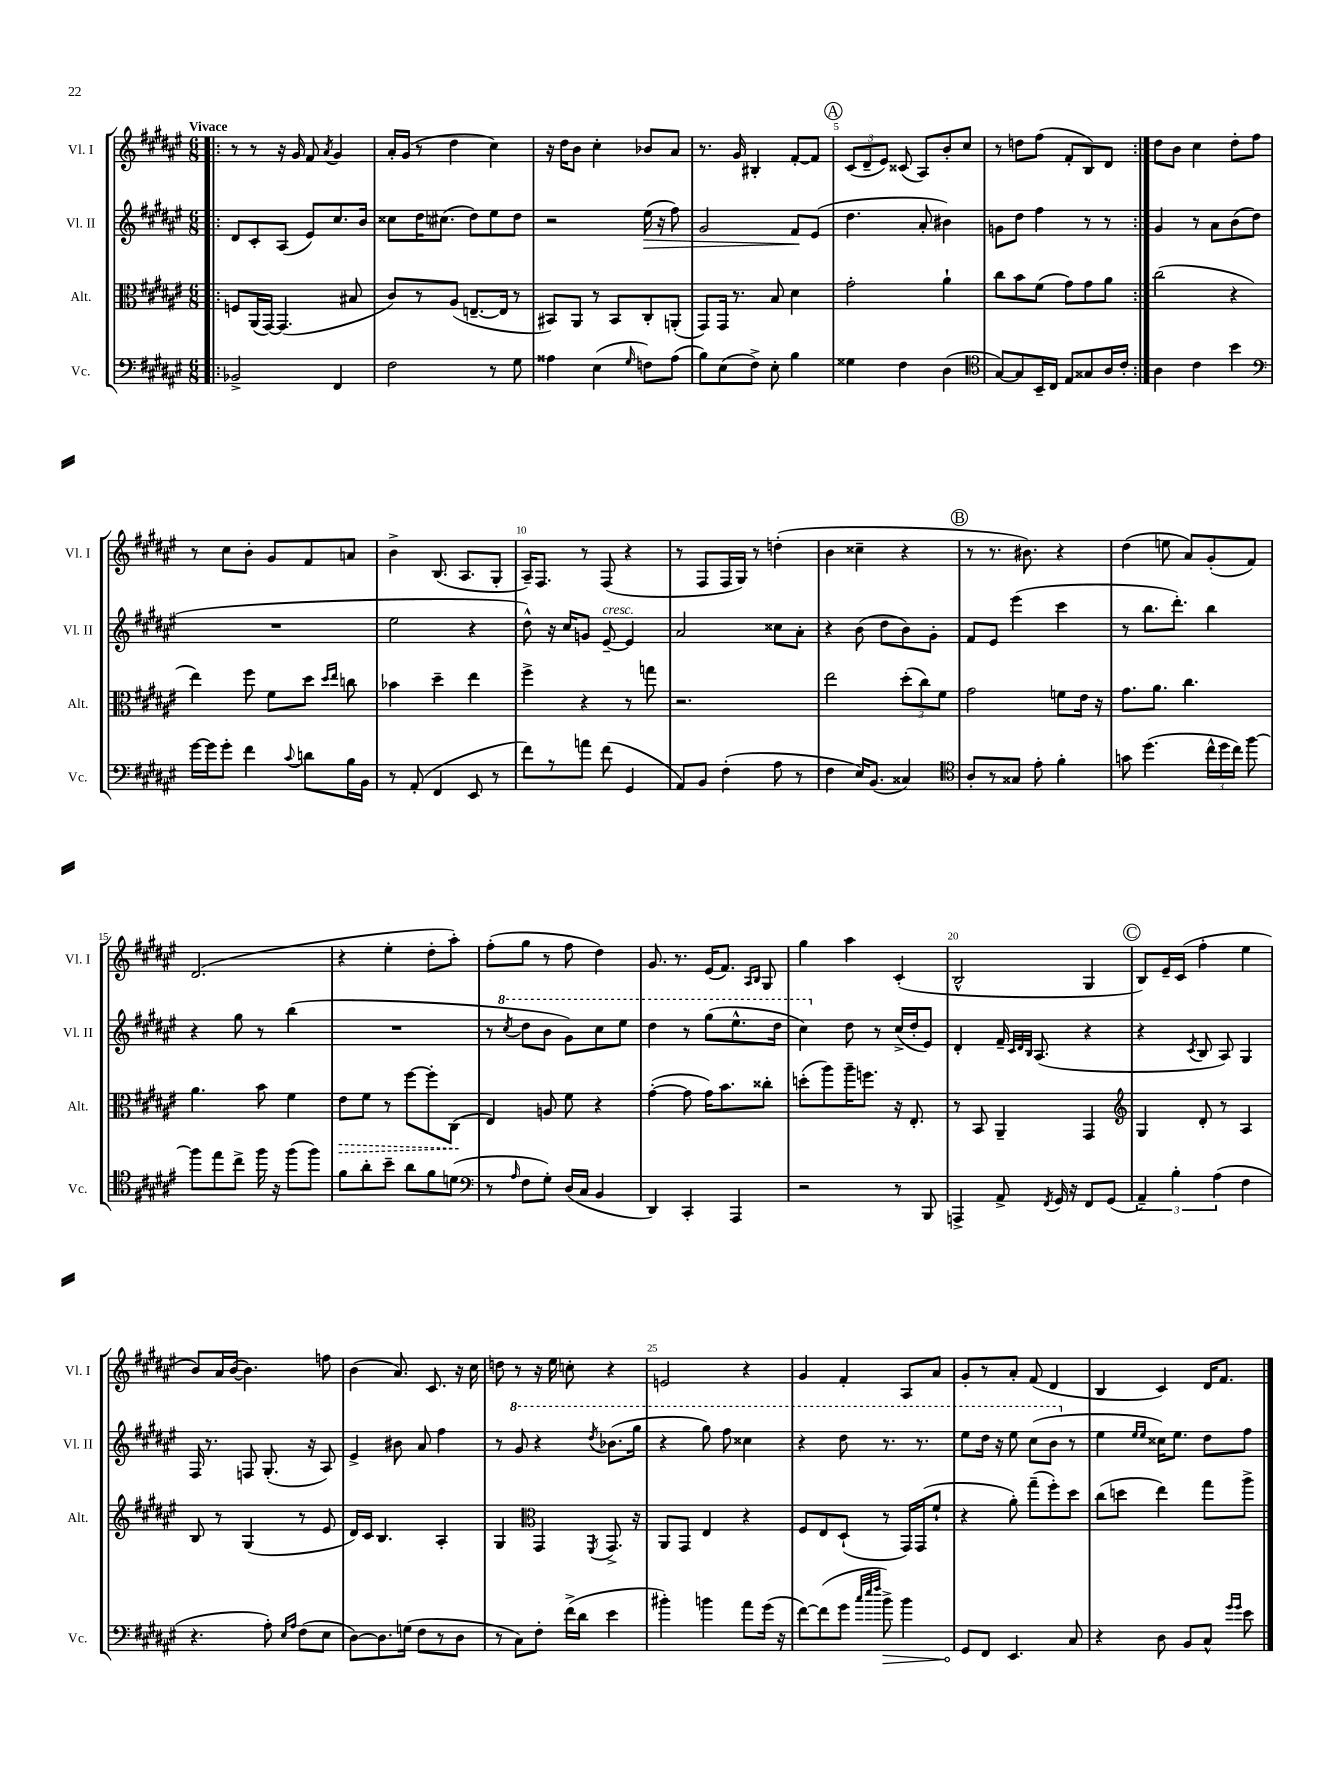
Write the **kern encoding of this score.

**kern	**kern	**kern	**kern
*staff4	*staff3	*staff2	*staff1
*clefF4	*clefC3	*clefG2	*clefG2
*k[f#c#g#d#a#e#]	*k[f#c#g#d#a#e#]	*k[f#c#g#d#a#e#]	*k[f#c#g#d#a#e#]
*M6/8	*M6/8	*M6/8	*M6/8
=!|:	=!|:	=!|:	=!|:
2BB-^	8F	8d#	8r
.	(16AA#	8c#'	8r
.	[16GG#)	.	.
.	(4.GG#]	(8A#	16r
.	.	.	16g#
.	.	8e#)	8f#
.	.	.	8qa#
4FF#	.	8.cc#	4g#
.	8B#	.	.
.	.	16b	.
=	=	=	=
2F#	8c#)	8cc##	16a#'
.	.	.	(16g#
.	8r	16dd#	8r
.	.	(8.cc#	.
.	(8A#	.	4dd#
.	[8.E~	8dd#)	.
8r	.	8ee#	4cc#)
.	16E]	.	.
8G#	8r	8dd#	.
=	=	=	=
4A##	8BB#)	2r	16r
.	.	.	16dd#
.	8AA#	.	8b
(4E#	8r	.	4cc#'
.	8BB#	.	.
16qqG#	.	.	.
8F)	8C#'	(16ee#	8b-
.	.	16r	.
(8A##	(8AA'	8ff#)	8a#
=	=	=	=
8B)	8GG#)	2g#	8.r
(8E#	16GG#	.	.
.	8.r	.	16g#
8F#^)	.	.	4B#'
8E#'	8B	.	.
4B	4d#	8f#	[8f#'
.	.	(8e#	8f#]
=	=	=	=
4G##	2g#'	4.dd#	(12c#
.	.	.	12d#~
.	.	.	12e#)
4F#	.	.	(8c##
.	.	8a#'	8A#)
(4D#	4a#`	4b#)	8b'
.	.	.	8cc#
=	=	=	=
*clefC4	*	*	*
[8G#)	8cc#	8g	8r
8G#]	8b	8dd#	8dd
16BB~	(8f#	4ff#	(8ff#
16C#	.	.	.
8E#	8g#)	.	8f#'
8G##	8g#	8r	8B)
16A#	8a#	8r	8d#
16c#'	.	.	.
=:|!	=:|!	=:|!	=:|!
4A#	(2cc#	4g#	8dd#
.	.	.	8b
4c#	.	8r	4cc#
.	.	8a#	.
4b	4r	(8b	8dd#'
.	.	8dd#	8ff#
=	=	=	=
*clefF4	*	*	*
[16g#	4ee#)	2.r	8r
16g#]	.	.	.
8g#'	.	.	8cc#
4f#	8ff#	.	8b'
.	8f#	.	8g#
8qqc#	.	.	.
8d	8dd#	.	8f#
.	16qqdd#	.	.
.	16qqee#	.	.
16B	8cc	.	8a
16BB	.	.	.
=	=	=	=
8r	4b-	2ee#	4b^
(8AA#'	.	.	.
4FF#	4dd#~	.	(8.B
.	.	.	8.A#
8EE#	4ee#	4r	.
8r	.	.	8G#'
=	=	=	=
8f#)	4ff#^	8dd#^^)	16A#~)
.	.	.	8.F#
8r	.	16r	.
.	.	16cc#	.
8a	4r	8g	8r
(8f#	.	[8e#~	(8F#
4GG#	8r	4e#]	4r
.	8gg	.	.
=	=	=	=
8AA#)	2.r	2a#	8r
8BB	.	.	8F#
(4F#'	.	.	16F#
.	.	.	16G#)
.	.	.	8r
8A#	.	8cc##	(4dd'
8r	.	8a#'	.
=	=	=	=
4F#	2ee#	4r	4b
16E#)	.	(8b	4cc##~
(8.BB	.	.	.
.	.	8dd#	.
4C##)	(12dd#'	8b)	4r
.	12cc#)	.	.
.	.	8g#'	.
.	12f#	.	.
=	=	=	=
*clefC4	*	*	*
8A#'	2g#	8f#	8r
8r	.	8e#	8.r
8G##	.	(4eee#	.
.	.	.	8.b#)
8e#'	.	.	.
4f#'	8f	4ccc#	4r
.	16e#	.	.
.	16r	.	.
=	=	=	=
8g	8.g#	8r	(4dd#
(4.dd#	.	8.bb	.
.	8.a#	.	.
.	.	.	8ee
.	.	8.ddd#')	.
.	4.cc#	.	8a#)
24cc#^^	.	4bb	(8g#'
24dd#	.	.	.
24cc#)	.	.	.
[8ff#	.	.	8f#)
=	=	=	=
8ff#]	4.a#	4r	(2.d#
8ee#	.	.	.
8cc#^	.	8gg#	.
16ff#	8b	8r	.
16r	.	.	.
(8ff#	4f#	(4bb	.
8ff#)	.	.	.
=	=	=	=
8f#	8e#	2.r	4r
8a#'	8f#	.	.
8b~	8r	.	4ee#'
8a#	[8ff#	.	.
8f#	8ff#']	.	8dd#'
(8d	(8C#	.	8aa#')
=	=	=	=
*clefF4	*	*	*
8r	4E#)	8r	(8ff#'
16qqA#	.	8qccc#	.
8F#	.	8ddd#	8gg#
8G#')	8A	8bb	8r
(16D#	8f#	8gg#)	8ff#
16C#	.	.	.
4BB	4r	8ccc#	4dd#)
.	.	8eee#	.
=	=	=	=
4DD#)	([4g#'	4ddd#	8.g#
.	.	.	8.r
4CC#'	8g#]	8r	.
.	16g#)	(8ggg#	(16e#
.	8.b	.	8.f#)
4AAA#	.	8.eee#^^	.
.	.	.	16qqA#
.	.	.	16qqB
.	8cc##'	.	8G#
.	.	16ddd#	.
=	=	=	=
2r	(8dd'	4ccc#)	4gg#
.	8aa#)	.	.
.	16aa#~	8dd#	4aa#
.	8.ff	.	.
.	.	8r	.
8r	16r	(16cc#^	(4c#'
.	8.E#'	16dd#'	.
8BBB	.	8e#)	.
=	=	=	=
4AAA^	8r	4d#'	2B^^
.	8BB	.	.
8AA#^	4AA#~	16f#~	.
.	.	32qqc#	.
.	.	32qqd#	.
.	.	32qqB	.
.	.	(8.A#	.
8qFF#	.	.	.
16GG#	.	.	.
16r	.	.	.
8FF#	4GG#	4r	4G#
(8GG#	.	.	.
=	=	=	=
*	*clefG2	*	*
6AA#~)	4G#	4r	8B)
.	.	.	16e#~
6B'	.	.	.
.	.	.	(16c#
.	.	8qc#	.
.	8d#'	8B	4ff#'
(6A#	.	.	.
.	8r	8A#)	.
4F#	4A#	4G#	4ee#
=	=	=	=
4.r	8B	16F#	8b)
.	.	8.r	.
.	8r	.	16a#
.	.	.	([16b
.	(4G#	8F	4.b])
8A#')	.	(8.G#'	.
16qqE#	.	.	.
16qqA#	.	.	.
(8F#	8r	.	.
.	.	16r	.
8E#	8e#	8A#)	8ff
=	=	=	=
[8D#)	16d#)	4e#^	(4b
.	16c#	.	.
8.D#]	4.B	.	.
.	.	8b#	8.a#)
(16G	.	.	.
8F#	.	8a#	.
.	.	.	8.c#
8r	4A#'	4ff#	.
8D#	.	.	16r
.	.	.	16cc#
=	=	=	=
8r	4G#	8r	8dd
8C#)	.	8gg#	8r
*	*clefC3	*	*
8F#'	4GG#	4r	16r
.	.	.	16ee#
(16f#^	.	.	8cc'
16d#	.	.	.
.	8qFF#	8qddd#	.
4e#	8.GG#^	(8.bb-	4r
.	16r	16ggg#	.
=	=	=	=
4b#')	8AA#	4r	2e
.	8GG#	.	.
4b	4E#	8ggg#)	.
.	.	8fff#	.
8a#	4r	4ccc##	4r
(16g#	.	.	.
16r	.	.	.
=	=	=	=
[8f#)	8F#	4r	4g#
(8f#]	8E#	.	.
8g#	(8D#`	8ddd#	4f#'
32qqcc#	.	.	.
32qqee#	.	.	.
32qqff#	.	.	.
8b^)	8r	8.r	.
4b	16GG#)	.	8A#
.	(16GG#	8.r	.
.	8f#`	.	8a#
=	=	=	=
8GG#	4r	8eee#	8g#'
8FF#	.	16ddd#	8r
.	.	16r	.
4.EE#	8a#')	8eee#	8a#'
.	(8gg#~	(8ccc#	(8f#
.	8ff#')	8bb	4d#
8C#	8dd#	8r	.
=	=	=	=
4r	(8cc#	4ee#	4B
.	8dd	.	.
.	.	16qqee#	.
.	.	16qqee#	.
8D#	4ee#)	16cc##)	4c#)
.	.	8.ee#	.
8BB	.	.	.
8C#^^	8gg#	8dd#	16d#
.	.	.	8.f#
16qqg#	.	.	.
16qqg#	.	.	.
8e#	8aa#^	8ff#	.
==	==	==	==
*-	*-	*-	*-
